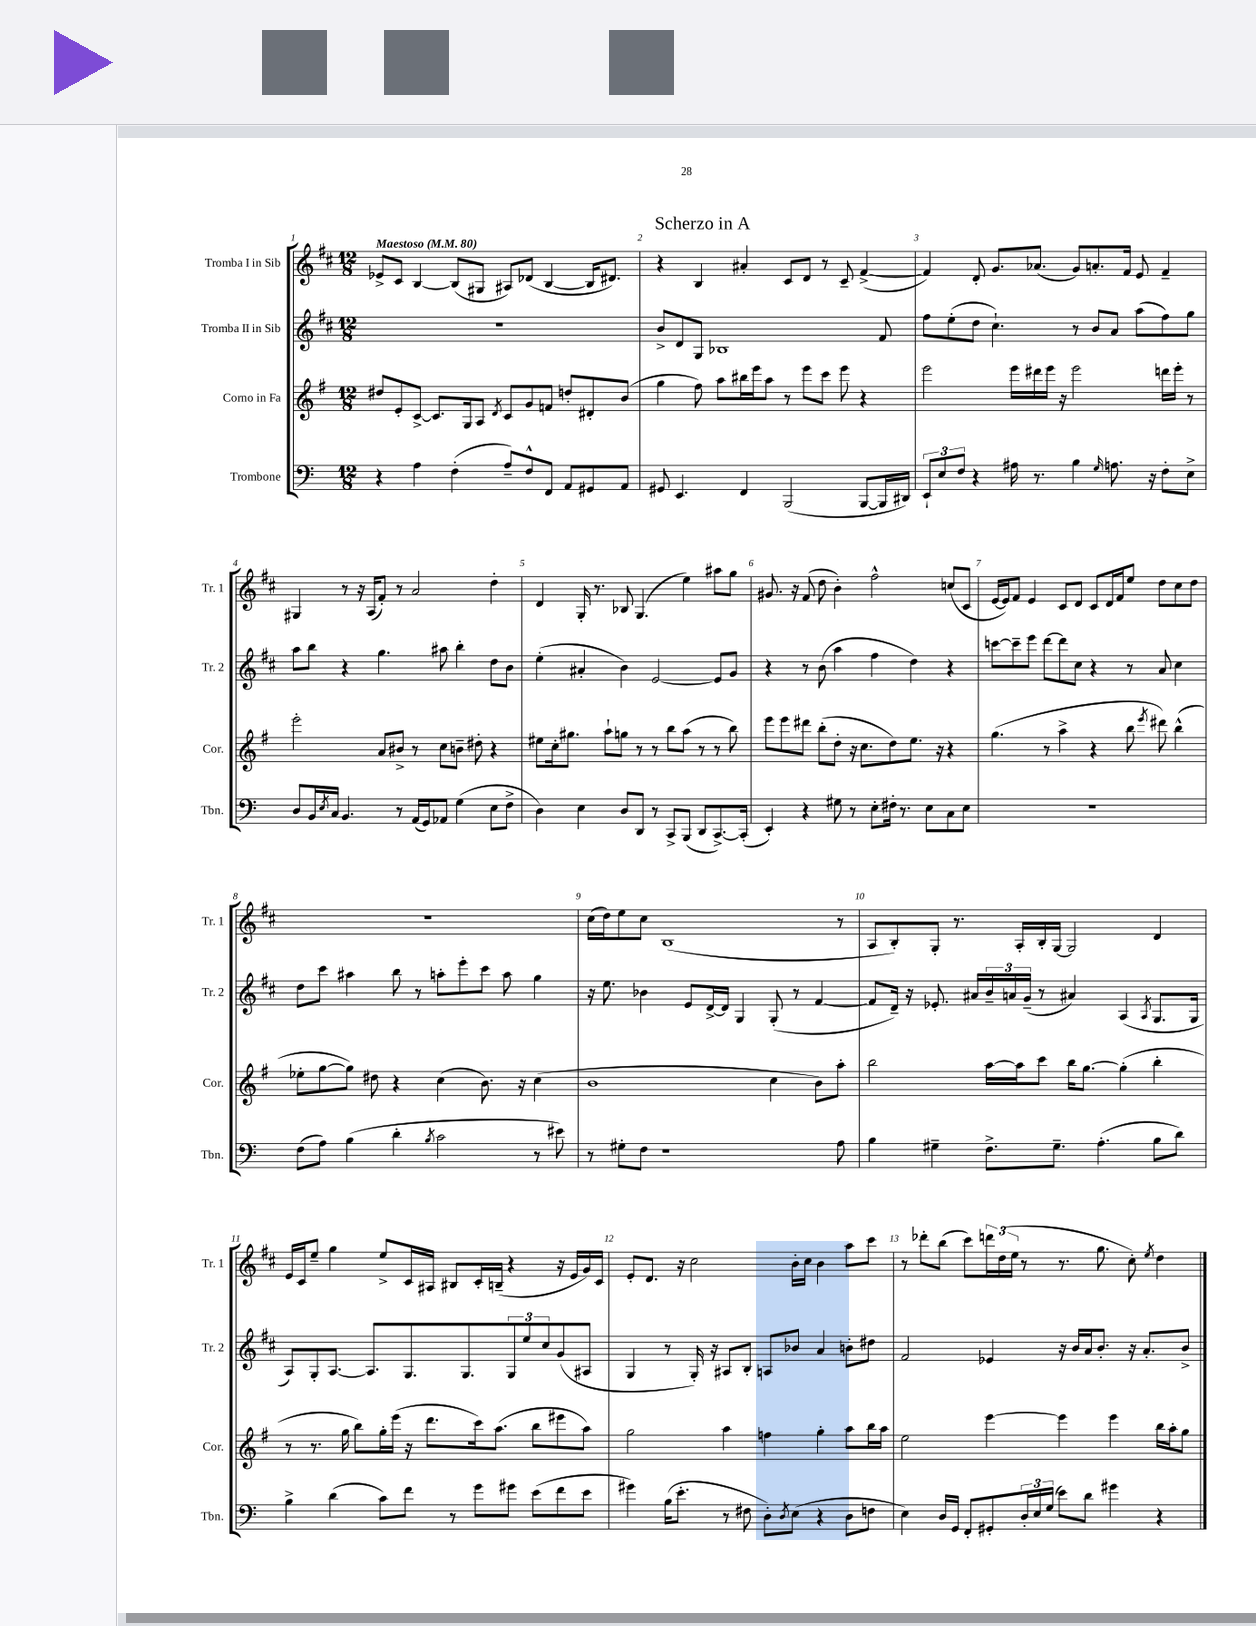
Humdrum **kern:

**kern	**kern	**kern	**kern
*part4	*part3	*part2	*part1
*staff4	*staff3	*staff2	*staff1
*I"Trombone	*I"Corno in Fa	*I"Tromba II in Sib	*I"Tromba I in Sib
*I'Tbn.	*I'Cor.	*I'Tr. 2	*I'Tr. 1
*clefF4	*clefG2	*clefG2	*clefG2
*k[]	*k[f#]	*k[f#c#]	*k[f#c#]
*M12/8	*M12/8	*M12/8	*M12/8
*MM80	*MM80	*MM80	*MM80
=1	=1	=1	=1
!	!	!	!LO:TX:a:B:t=Maestoso
4r	8dd#X/L	1.r	8e-X^/L
.	8e'/	.	8c#/J
4A\	[8c^/J	.	[4B/
.	8.c/L]	.	.
(4F'\	.	.	(8B/L]
.	16G/k	.	.
.	8A/J	.	8G#X/J
.	8qd/	.	.
8A~/L)	8c/L	.	8A#X/L)
8F^^/	8g/	.	(8d-X/J
8FF/J	8fn/J	.	[4B/
8AA/L	8ddn'/L	.	.
8GG#X/	8d#X'/	.	16B/KL]
.	.	.	8.d#X/J)
8AA/J	(8b/J	.	.
=2	=2	=2	=2
8GG#X/	4gg\	8b^/L	4r
4.EE/	.	8d/	.
.	8ff#\)	8G/J	4B/
.	8aa\L	1B-X	.
4FF/	16bb#X\L	.	4a#X'/
.	16eee\J	.	.
.	8aa\J	.	.
(2BBB/	8r	.	8c#/L
.	8eee\L	.	8d/J
.	8ccc\J	.	8r
.	8eee\	.	8c#~/
[8BBB/L	4r	.	([4f#^/
16BBB/L]	.	8f#/	.
16DD#X/JJ)	.	.	.
=3	=3	=3	=3
12EE`/L	2eee\	8ff#\L	4f#/])
12E/	.	.	.
.	.	(8ee'\	.
12F/J	.	.	.
4r	.	8dd\J	8d'/
.	.	4.cc#`\)	8.g/L
16A#X\	16eee\LL	.	.
8.r	16ddd#X\	.	(8.a-X/J
.	16eee\JJ	.	.
.	16r	.	.
4B\	2eee\	8r	8g/L)
.	.	8b/L	8.an'/
16qqG/	.	.	.
8.An\	.	8a/J	.
.	.	.	16f#/Jk
.	.	(8aa\L	8e/
16r	.	.	.
8F'\L	16dddn\LL	8ff#\)	4f#~/
.	16eee'\JJ	.	.
8E^\J	8r	8gg\J	.
!!LO:LB:g=z
=4	=4	=4	=4
8D/L	2eee'\	8aa\L	4G#X/
16BB/L	.	8bb\J	.
8qE/	.	.	.
16C/JJ	.	.	.
4.BB/	.	4r	8r
.	.	.	16r
.	.	.	(16A/KL
.	8a/L	4.gg\	8f#'/J)
8r	8b#X^/J	.	8r
(16AA/LL	8r	.	2a/
16GG/J)	.	.	.
8AA-X/J	8cc\L	8aa#X\	.
(4G\	8bn~\J	4bb'\	.
.	8dd#X'\	.	.
8E\L	4r	8dd\L	4dd'\
8F^\J	.	8b\J	.
=5	=5	=5	=5
4D\)	8ee#X\L	(4ee'\	4d/
.	16cc'\k	.	.
.	8.gg#X\J	.	.
4E\	.	4a#X'/	16G'/
.	.	.	8.r
.	8aa`\L	.	.
8D/L	8ggn\J	4b\)	8B-X/
8DD/J	8r	.	(4.G/
8r	8r	[2e/	.
8CC^/L	8bb\L	.	.
(8BBB/J	(8aa\J	.	4ee\)
8DD/L	8r	.	.
[8.CC^/)	8r	8e/L]	8aa#X\L
.	8bb\)	8g/J	8gg\J
(16CC'/Jk]	.	.	.
=6	=6	=6	=6
4EE'/)	8eee\L	4r	8.g#X/
.	8eee\	.	.
.	.	.	16r
4r	8ddd#X\J	8r	(8f#/
.	(8bb'\L	(8b\	8dd\
8G#X\	8dd'\J	4aa\	4b'\)
8r	16r	.	.
.	8.cc\L	.	.
8E'\L	.	4ff#\	2ff#^^\
16F#X'\Jk	8dd\)	.	.
8.r	.	.	.
.	8.ee\J	4dd\)	.
8E\L	.	.	.
.	16r	.	.
8C\	4r	4r	(8ccn/L
8E\J	.	.	8c#/J
=7	=7	=7	=7
1.r	(4.gg\	[8cccn\L	[16e/LL
.	.	.	16e/J])
.	.	8ccc~\]	8f#/J
.	.	8eee\J	4e/
.	8r	[8ddd\L	.
.	4aa^\	8ddd\]	8c#/L
.	.	8cc#\J	8d/J
.	4r	4r	8c#/L
.	.	.	16d/L
.	.	.	16f#/J
.	8bb\	8r	8ee/J
.	8qeee/	.	.
.	8ddd#X\)	8a/	8dd\L
.	(4bb^^\	4cc#\	8cc#\
.	.	.	8dd\J
!!LO:LB:g=z
=8	=8	=8	=8
(8F\L	8ee-X'\L	8dd\L	1.r
8A\J)	[8gg\	8ccc#\J	.
(4B\	8gg\J])	4aa#X\	.
.	8dd#X\	.	.
4d'\	4r	8bb\	.
.	.	8r	.
8qB/	.	.	.
2c\	(4cc\	8aan'\L	.
.	.	8eee'\	.
.	8.b\)	8ccc#\J	.
.	.	8aa\	.
.	16r	.	.
8r	(4cc\	4gg\	.
8e#X\)	.	.	.
=9	=9	=9	=9
8r	1b	16r	(16cc#\LL
.	.	8.ee\	16dd\J)
8G#X'\L	.	.	8ee\
8F\J	.	4b-X\	8cc#\J
1r	.	.	(1B
.	.	8e/L	.
.	.	[16d^/L	.
.	.	16d/JJ]	.
.	.	4G/	.
.	4cc\	(8G'/	.
.	.	8r	.
.	8b\L)	[4f#/	.
8A\	8aa'\J	.	8r
=10	=10	=10	=10
4B\	2bb\	8f#/L]	8A/L
.	.	16d~/Jk)	8B'/)
.	.	16r	.
4G#X~\	.	8.e-X'/	8G'/J
.	.	.	8.r
.	.	16a#X/LL	.
8.F^\L	[16aa\LL	24b~/	.
.	.	24an/	.
.	16aa\J]	.	16A'/LL
.	.	(24g~/JJ	.
.	8ccc\J	8r	16B'/
8.G#~\J	.	.	[16G/JJ
.	16bb\KL	4a#X/)	2G/]
.	[8.gg\J	.	.
(4.A'\	.	.	.
.	(4gg'\]	(4A/	.
.	.	8qA/	.
8B\L	4bb'\	8.G/L	4d/
8d\J)	.	.	.
.	.	16G/Jk	.
!!LO:LB:g=z
=11	=11	=11	=11
4B^\	8r	8A/L)	16e/LL
.	.	.	16c#/J
.	8.r	8G'/	8ee~/J
(4d\	.	[8.A/J	4gg\
.	16gg\	.	.
.	8bb\L)	.	.
.	.	8.A/L]	.
8c\L)	16gg'\L	.	8ee^/L
.	(16eee\JJ	.	.
8f\J	16r	8.G/	16c#/L
.	8.ddd\L	.	16A#X/JJ
8r	.	.	8B#X/L
.	.	8.G/	.
8g\L	16ccc\k)	.	16c#'/L
.	(8.aa\J	.	(16Bn~/JJ
8g#X\J	.	12G/	4r
.	.	12ee/	.
(8e\L	8bb\L	.	.
.	.	12cc#/	.
8f\	8eee#X\	(8g/	16r
.	.	.	16e/LL
8e\J	8aa\J)	8A#X/J	16g/)
.	.	.	16c#/JJ
=12	=12	=12	=12
4g#X\)	2gg\	4G/	8e'/L
.	.	.	8.d/J
(16B\KL	.	8r	.
8.e'\J	.	.	16r
.	.	16G'/)	2cc#\
.	.	16r	.
8r	4aa\	8A#X/L	.
8F#X\	.	8B'/J	.
8D'\L)	4ffn\	8An/L	.
8qD/	.	.	.
(8E\J	.	8b-X/J	16b'\LL
.	.	.	16cc#\JJ
4r	4gg'\	4a/	4b\
8D\L	8aa\L	8bn'\L	8aa\L
8Fn\J	16bb\L	8dd#X\J	8ccc#\J
.	16aa\JJ	.	.
=13	=13	=13	=13
4E\)	2ee\	2f#/	8r
.	.	.	8ddd-X'\L
16D/LL	.	.	(8bb\J
16GG/JJ	.	.	.
8FF'/L	.	.	8ccc#\L)
8GG#X'/	[4eee\	4e-X/	24dddn\L
.	.	.	(24dd\
.	.	.	24ee\JJ
24D'/L	.	.	8r
24E/	.	.	.
(24G/JJ	.	.	.
8e\L)	4eee\]	16r	8.r
.	.	16b/LL	.
8d\J	.	16a/J	.
.	.	8.b'/J	8.gg\
4g#X\	4eee\	.	.
.	.	16r	8cc#'\)
.	.	8.a'/L	.
.	.	.	8qee/
4r	16bb\LL	.	4dd\
.	16aa'\J	.	.
.	8gg\J	8b^/J	.
==	==	==	==
*-	*-	*-	*-
